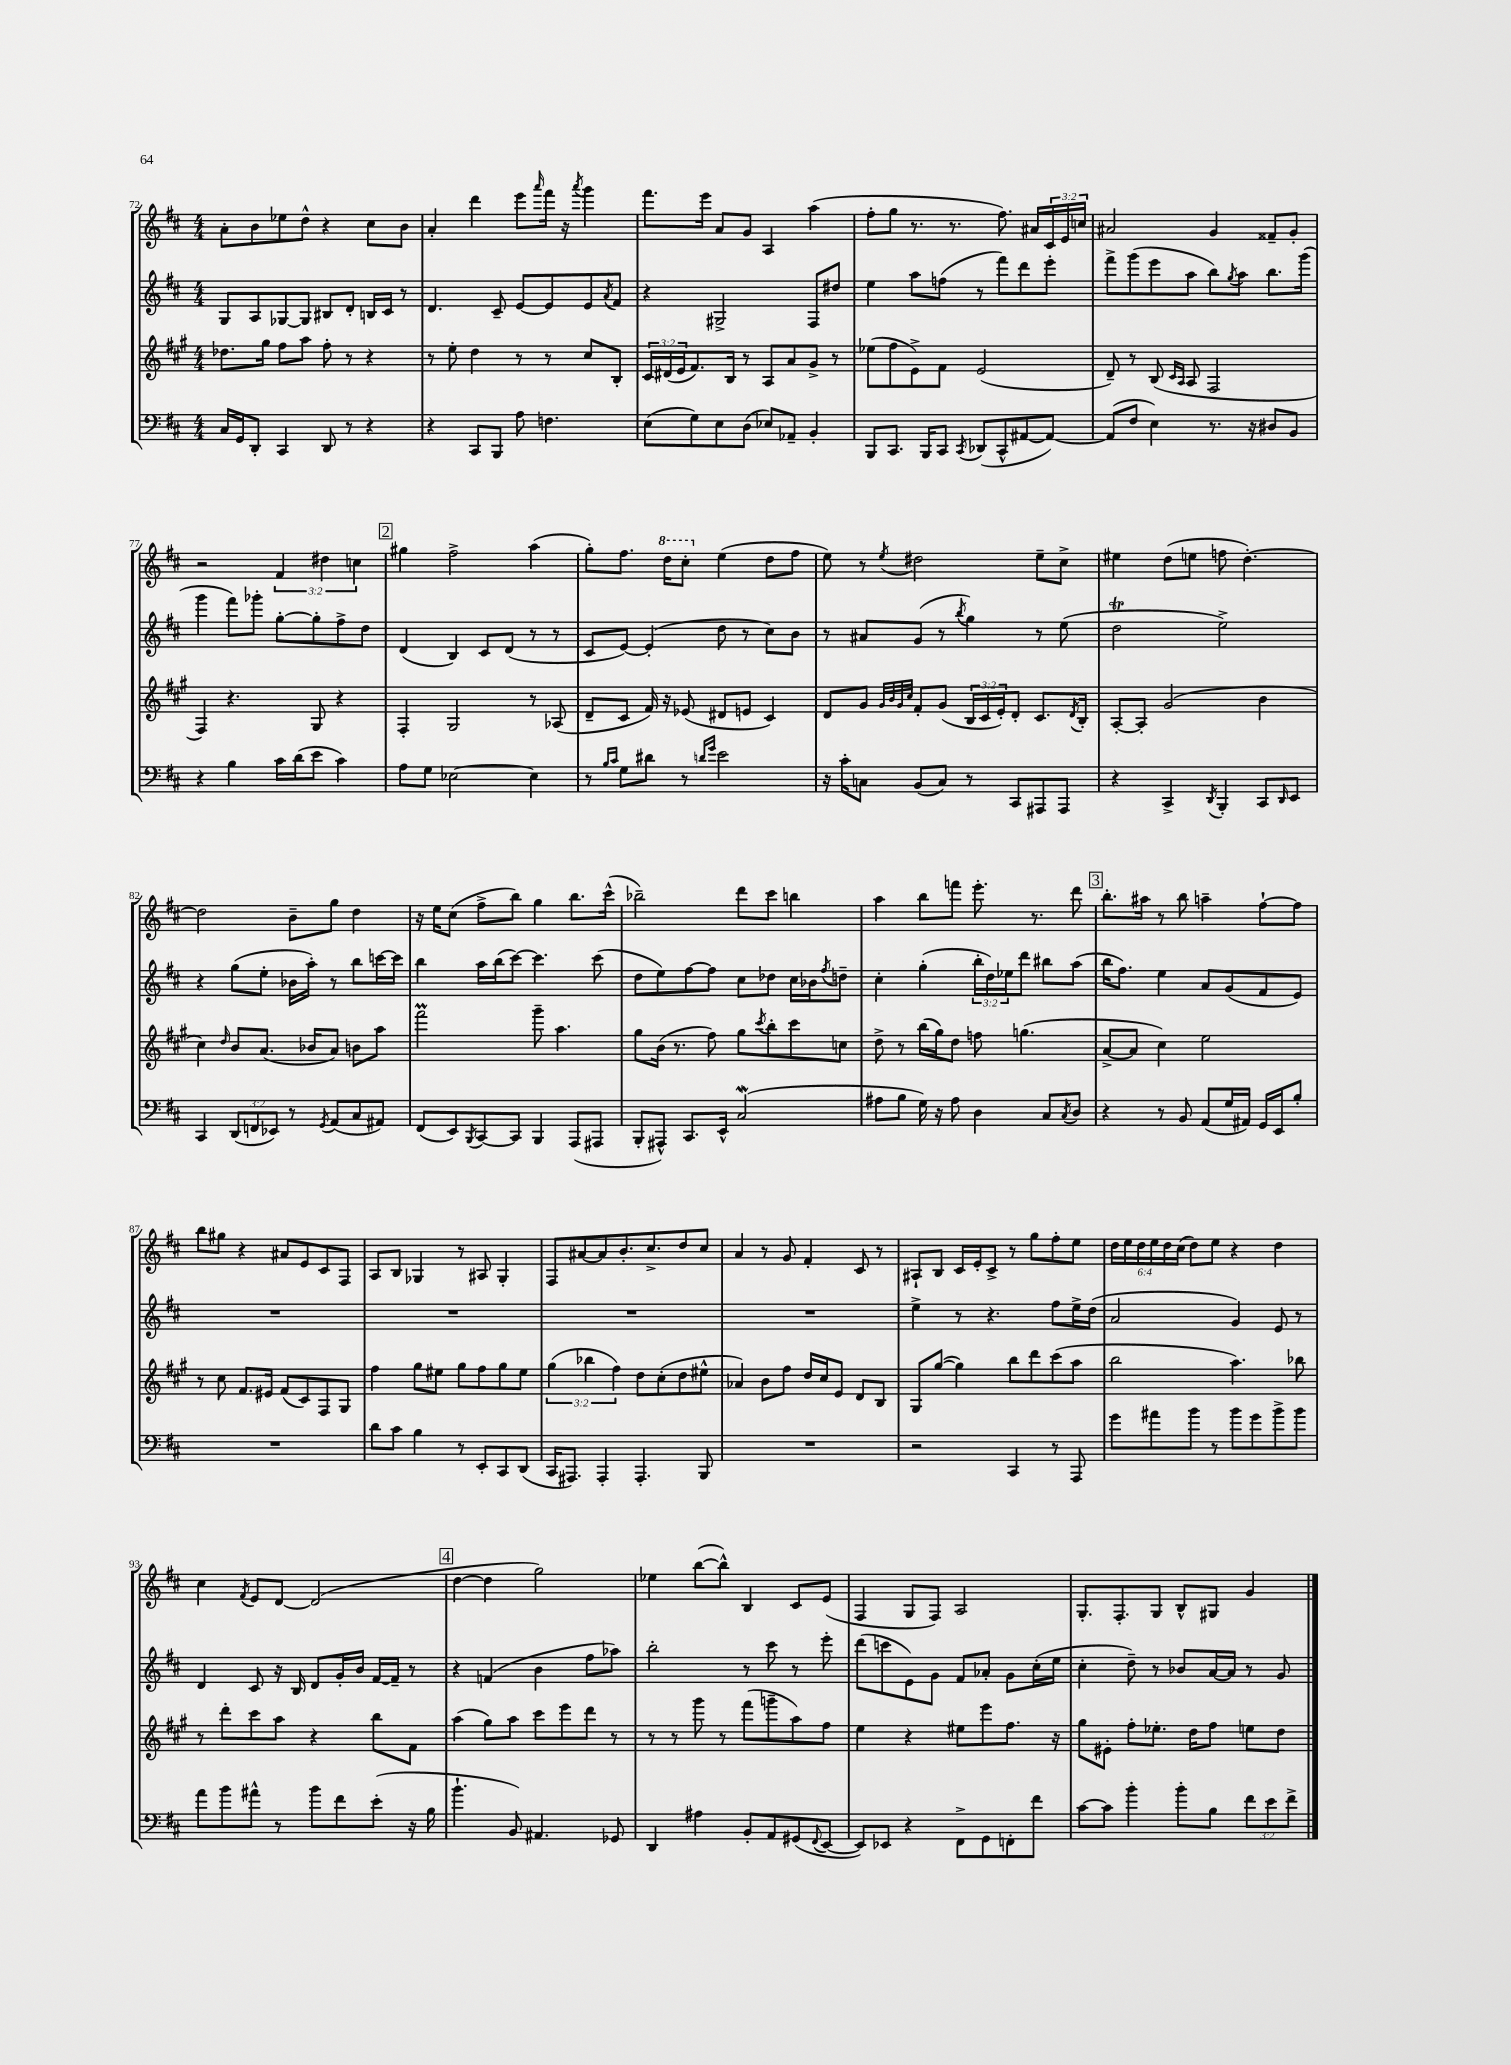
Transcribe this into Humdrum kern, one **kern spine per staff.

**kern	**kern	**kern	**kern
*part4	*part3	*part2	*part1
*staff4	*staff3	*staff2	*staff1
*clefF4	*clefG2	*clefG2	*clefG2
*k[f#c#]	*k[f#c#g#]	*k[f#c#]	*k[f#c#]
*M4/4	*M4/4	*M4/4	*M4/4
=72	=72	=72	=72
16C#/LL	8.dd-X\L	8G/L	8a'\L
16GG/J	.	.	.
8DD'/J	.	8A/	8b\
.	16gg#\Jk	.	.
4CC#/	8ff#\L	[8G-X/	8ee-X\
.	8aa\J	8G-/J]	8dd^^\J
8DD/	8ff#'\	8B#X/L	4r
8r	8r	8d'/J	.
4r	4r	16Bn/LL	8cc#\L
.	.	16c#/JJ	.
.	.	8r	8b\J
=73	=73	=73	=73
4r	8r	4.d/	4a'/
.	8ee'\	.	.
8CC#/L	4dd\	.	4ddd\
8BBB/J	.	8c#~/	.
8A\	8r	[8e/L	8eee\L
.	.	.	16qqaaa/
4.Fn\	8r	8e/]	16fff#\Jk
.	.	.	16r
.	.	.	8qaaa/
.	8cc#/L	8e/	4ggg\
.	.	8qa/	.
.	8B'/J	8f#/J	.
=74	=74	=74	=74
(8E\L	24c#/LL	4r	8.fff#\L
.	(24d#X/	.	.
.	24e/J	.	.
8G\)	8.f#/)	.	.
.	.	.	16eee\Jk
8E\	.	2G#X^/	8a/L
.	16B/Jk	.	.
(8D\J	8r	.	8g/J
8E-X/L)	8A/L	.	4A/
8AA-X~/J	8a/	.	.
4BB'/	8g#^/J	8F#/L	(4aa\
.	8r	8dd#X/J	.
=75	=75	=75	=75
8BBB/L	(8ee-X\L	4ee\	8ff#'\L
8.CC#/J	8ff#\	.	8gg\J
.	8e^\)	8aa\L	8.r
16BBB/KL	.	.	.
8CC#/J	8f#\J	(8ffn\J	.
.	.	.	8.r
8qCC#/	.	.	.
(8DD-X/L	(2e/	8r	.
8CC#^^/	.	8fff#\L)	8.ff#\)
[8AA#X/	.	8ddd\	.
.	.	.	16a#X/LL
8AA#/J_)	.	8eee'\J	24c#/
.	.	.	24e/
.	.	.	24ccn/JJ
=76	=76	=76	=76
(8AA#/L]	8d~/)	8fff#^\L	2a#X/
8F#/J	8r	(8ggg\	.
4E\)	(8B/	8eee\	.
.	16qqc#/LL	.	.
.	16qqA/JJ	.	.
.	8A/	8aa\J	.
8.r	2F#/	8bb\L)	4g/
.	.	8qgg/	.
.	.	8aa\J	.
16r	.	.	.
8D#X/L	.	8.bb\L	8f##X~/L
8BB/J	.	.	8g'/J
.	.	(16ggg\Jk	.
!!LO:LB:g=z
=77	=77	=77	=77
4r	4F#/)	4ggg\	2r
4B\	4.r	8fff#\L)	.
.	.	8ggg-X'\J	.
16c#\LL	.	[8gg'\L	6f#/
(16d\J	.	.	.
8e\J	8G#/	8gg'\]	.
.	.	.	6dd#X\
4c#\)	4r	8ff#^\	.
.	.	.	6ccn\
.	.	8dd\J	.
!!LO:REH:place=s1:t=2
=78	=78	=78	=78
8A\L	4F#'/	(4d/	4gg#X\
8G\J	.	.	.
[2E-X\	2G#/	4B/)	2ff#^\
.	.	8c#/L	.
.	.	(8d/J	.
4E-\]	8r	8r	(4aa\
.	(8A-X/	8r	.
=79	=79	=79	=79
8r	8d~/L	8c#/L	8gg'\L)
16qqB/LL	.	.	.
16qqc#/JJ	.	.	.
8G\L	8c#/J	[8e/J)	8.ff#\J
8d#X\J	16f#/)	(4e'/]	.
*	*	*	*8va
.	16r	.	16ddd\KL
8r	(8e-X/	.	8ccc#'\J
16qqdn/LL	.	.	.
16qqg/JJ	.	.	.
*	*	*	*X8va
2e\	8d#X/L	8dd\	(4ee\
.	8en/J	8r	.
.	4c#/)	8cc#\L)	8dd\L
.	.	8b\J	8ff#\J
=80	=80	=80	=80
16r	8d/L	8r	8ee\)
16c#'\KL	.	.	.
8Cn\J	8g#/J	8a#X/L	8r
.	32qqg#/LLL	.	.
.	32qqb/	.	.
.	32qqg#/	.	.
.	32qqcc#/JJJ	.	8qee/
(8BB/L	8f#'/L	(8g/J	2dd#X\
8C/J)	(8g#/J	8r	.
.	.	8qbb/	.
8r	24B/LL	4gg\)	.
.	24c#/	.	.
.	24e'/J)	.	.
8CC#/L	8d'/J	.	.
8AAA#X/	8.c#/L	8r	8ee~\L
8AAA#/J	.	(8ee\	8cc#^\J
.	8qd/	.	.
.	16B'/Jk	.	.
=81	=81	=81	=81
4r	[8A'/L	2ddT\	4ee#X\
.	8A'/J]	.	.
4CC#^/	(2g#/	.	(8dd\L
.	.	.	8een\J
8qDD/	.	.	.
4BBB'/	.	2ee^\)	8ffn\
.	.	.	[4.dd'\)
8CC#/L	4b\	.	.
16qqDD/	.	.	.
8EE/J	.	.	.
!!LO:LB:g=z
=82	=82	=82	=82
4CC#/	4cc#\)	4r	2dd\]
.	16qqdd/	.	.
(12DD/L	8b/L	(8gg\L	.
12FFn/	.	.	.
.	(8.a/J	8ee'\J	.
12EE-X/J)	.	.	.
8r	.	16b-X\LL	8b~\L
.	16b-X/KL	16aa'\JJ)	.
8qGG/	.	.	.
(8AA/L	8a/J)	8r	8gg\J
8C#/	8bn\L	8bb\L	4dd\
8AA#X/J)	8aa\J	[16cccn\L	.
.	.	16ccc\JJ]	.
=83	=83	=83	=83
(8FF#/L	2fff#M\	4bb\	16r
.	.	.	16ee\KL
8EE/)	.	.	(8cc#\J
8qBBB/	.	.	.
[8CC#/	.	16aa\LL	8ff#^\L
.	.	(16bb\J	.
8CC#/J]	.	[8ccc#\J)	8bb\J)
4BBB/	8ggg#~\	4.ccc#\]	4gg\
.	4.aa\	.	.
(8AAA/L	.	.	8.bb\L
8AAA#X/J	.	(8ccc#\	.
.	.	.	(16ccc#^^\Jk
=84	=84	=84	=84
8BBB'/L	8gg#\L	8dd\L	2bb-X~\)
8AAA#X^^/J)	(16b\Jk	8ee\)	.
.	8.r	.	.
8.CC#/L	.	[8ff#\	.
.	8ff#\)	8ff#\J]	.
16EE^^/Jk	.	.	.
(2C#W/	8gg#\L	8cc#\L	8ddd\L
.	8qccc#/	.	.
.	8bb'\	8dd-X\J	8ccc#\J
.	8ccc#\	16cc#\LL	4bbn\
.	.	16b-X\J	.
.	.	8qff#/	.
.	8ccn\J	8ddn~\J	.
=85	=85	=85	=85
8A#X\L	8dd^\	4cc#'\	4aa\
8B\J	8r	.	.
16G\)	(16bb\LL	(4gg'\	8bb\L
16r	16gg#\J)	.	.
8A#\	8dd\J	.	8fffn\J
4D\	8ffn\	24bb'\LL	8.eee'\
.	.	24dd\)	.
.	.	24ee-X\J	.
.	(4.ggn\	8ddd\J	.
.	.	.	8.r
8C#/L	.	8bb#X\L	.
8qC#/	.	.	.
8D/J	.	(8aa\J	8ddd\
!!LO:REH:place=s1:t=3
=86	=86	=86	=86
4r	[8a^/L	16bb\KL	8.bb'\L
.	.	8.ff#\J)	.
.	8a/J]	.	.
.	.	.	16aa#X\Jk
8r	4cc#\)	4ee\	8r
8BB/	.	.	8bb\
(8AA/L	2ee\	8a/L	4aan~\
16G/L	.	(8g/	.
16AA#X/JJ)	.	.	.
16GG/LL	.	8f#/	[8ff#`\L
16EE/J	.	.	.
8B'/J	.	8e/J)	8ff#\J]
!!LO:LB:g=z
=87	=87	=87	=87
1r	8r	1r	8bb\L
.	8cc#\	.	8gg#X\J
.	8.f#/L	.	4r
.	16e#X/Jk	.	.
.	(8f#/L	.	8a#X/L
.	8c#/)	.	8e/
.	8F#/	.	8c#/
.	8G#/J	.	8F#/J
=88	=88	=88	=88
8d\L	4ff#\	1r	8A/L
8c#\J	.	.	8B/J
4B\	8gg#\L	.	4G-X/
.	8ee#X\J	.	.
8r	8gg#\L	.	8r
8EE'/L	8ff#\	.	8A#X/
8CC#/	8gg#\	.	4G-'/
(8DD/J	8ee#\J	.	.
=89	=89	=89	=89
16CC#/KL	(6gg#\	1r	8F#/L
8.AAA#X/J)	.	.	.
.	.	.	[8a#X/
.	6bb-X\	.	.
4AAA#'/	.	.	8a#/]
.	6ff#\)	.	.
.	.	.	8.b'/
4.AAA#'/	8dd\L	.	.
.	.	.	8.cc#^/
.	(8cc#'\	.	.
.	8dd\	.	8dd/
8BBB/	8ee#X^^\J	.	8cc#/J
=90	=90	=90	=90
1r	4a-X/)	1r	4a/
.	8b\L	.	8r
.	8ff#\J	.	8g/
.	16dd/LL	.	4f#'/
.	16cc#/J	.	.
.	8e/J	.	.
.	8d/L	.	8c#/
.	8B/J	.	8r
=91	=91	=91	=91
2r	8G#/L	4ee^\	8A#X`/L
.	([8gg#/J	.	8B/J
.	4gg#\])	8r	16c#/LL
.	.	.	16e'/J
.	.	4.r	8c#^/J
4CC#/	8bb\L	.	8r
.	8ddd\	.	8gg\L
8r	(8ccc#\	8ff#\L	8ff#'\
8AAA/	8aa\J	16ee^\L	8ee\J
.	.	(16dd\JJ	.
=92	=92	=92	=92
8g\L	2bb\	2a/	24dd\LL
.	.	.	24ee\
.	.	.	24dd\
8a#X\	.	.	24ee\
.	.	.	24dd\
.	.	.	(24cc#\JJ
8b\J	.	.	8dd\L)
8r	.	.	8ee\J
8b\L	4.aa\)	4g/)	4r
8g\	.	.	.
8b^\	.	8e/	4dd\
8b\J	8bb-X\	8r	.
!!LO:LB:g=z
=93	=93	=93	=93
8a\L	8r	4d/	4cc#\
8b\	8ddd'\L	.	.
.	.	.	8qf#/
8a#X^^\J	8ccc#\	8c#/	8e/L
8r	8aa\J	16r	[8d/J
.	.	16B/	.
8b\L	4r	8d/L	(2d/]
8f#\	.	16g'/L	.
.	.	16b/JJ	.
(8e'\J	8bb\L	[16f#/LL	.
.	.	16f#~/JJ]	.
16r	8f#\J	8r	.
16B\	.	.	.
!!LO:REH:place=s1:t=4
=94	=94	=94	=94
4.b`\	(4aa\	4r	[4dd\
.	8gg#\L)	(4fn/	4dd\]
8BB/)	8aa\J	.	.
4.AA#X/	8ccc#\L	4b\	2gg\)
.	8eee\	.	.
.	8ddd\J	8ff#\L	.
8GG-X/	8r	8aa-X\J)	.
=95	=95	=95	=95
4DD/	8r	2bb'\	4ee-X\
.	8r	.	.
4A#X\	8ggg#\	.	([8bb\L
.	8r	.	8bb^^\J])
8BB'/L	(8fff#\L	8r	4B/
8AA/	8gggn~\	8ccc#\	.
(8GG#X/	8aa\)	8r	8c#/L
8qqFF#/	.	.	.
[8EE/J	8ff#\J	8eee'\	(8e/J
=96	=96	=96	=96
8EE/L])	4ee\	(8ddd\L	4F#/
8EE-X/J	.	8cccn\	.
4r	4r	8e\)	8G/L
.	.	8g\J	8F#/J)
8FF#^\L	8ee#X\L	8f#/L	2A/
8GG\	8eee\	8a-X'/J	.
8FFn'\	8.ff#\J	8g\L	.
8f#\J	.	(16cc#'\L	.
.	16r	16ee\JJ	.
=97	=97	=97	=97
[8c#\L	8gg#\L	4cc#'\	8.G'/L
8c#\J]	8e#X'\J	.	.
.	.	.	8.F#'/
4b'\	8ff#'\L	8dd~\)	.
.	8.ee-X'\J	8r	8G/J
8b'\L	.	8b-X/L	8B^^/L
.	16dd\KL	.	.
8B\J	8ff#\J	[16a/L	8G#X/J
.	.	16a/JJ]	.
12f#\L	8een\L	8r	4g/
12e\	.	.	.
.	8dd\J	8g/	.
12f#^\J	.	.	.
==	==	==	==
*-	*-	*-	*-
